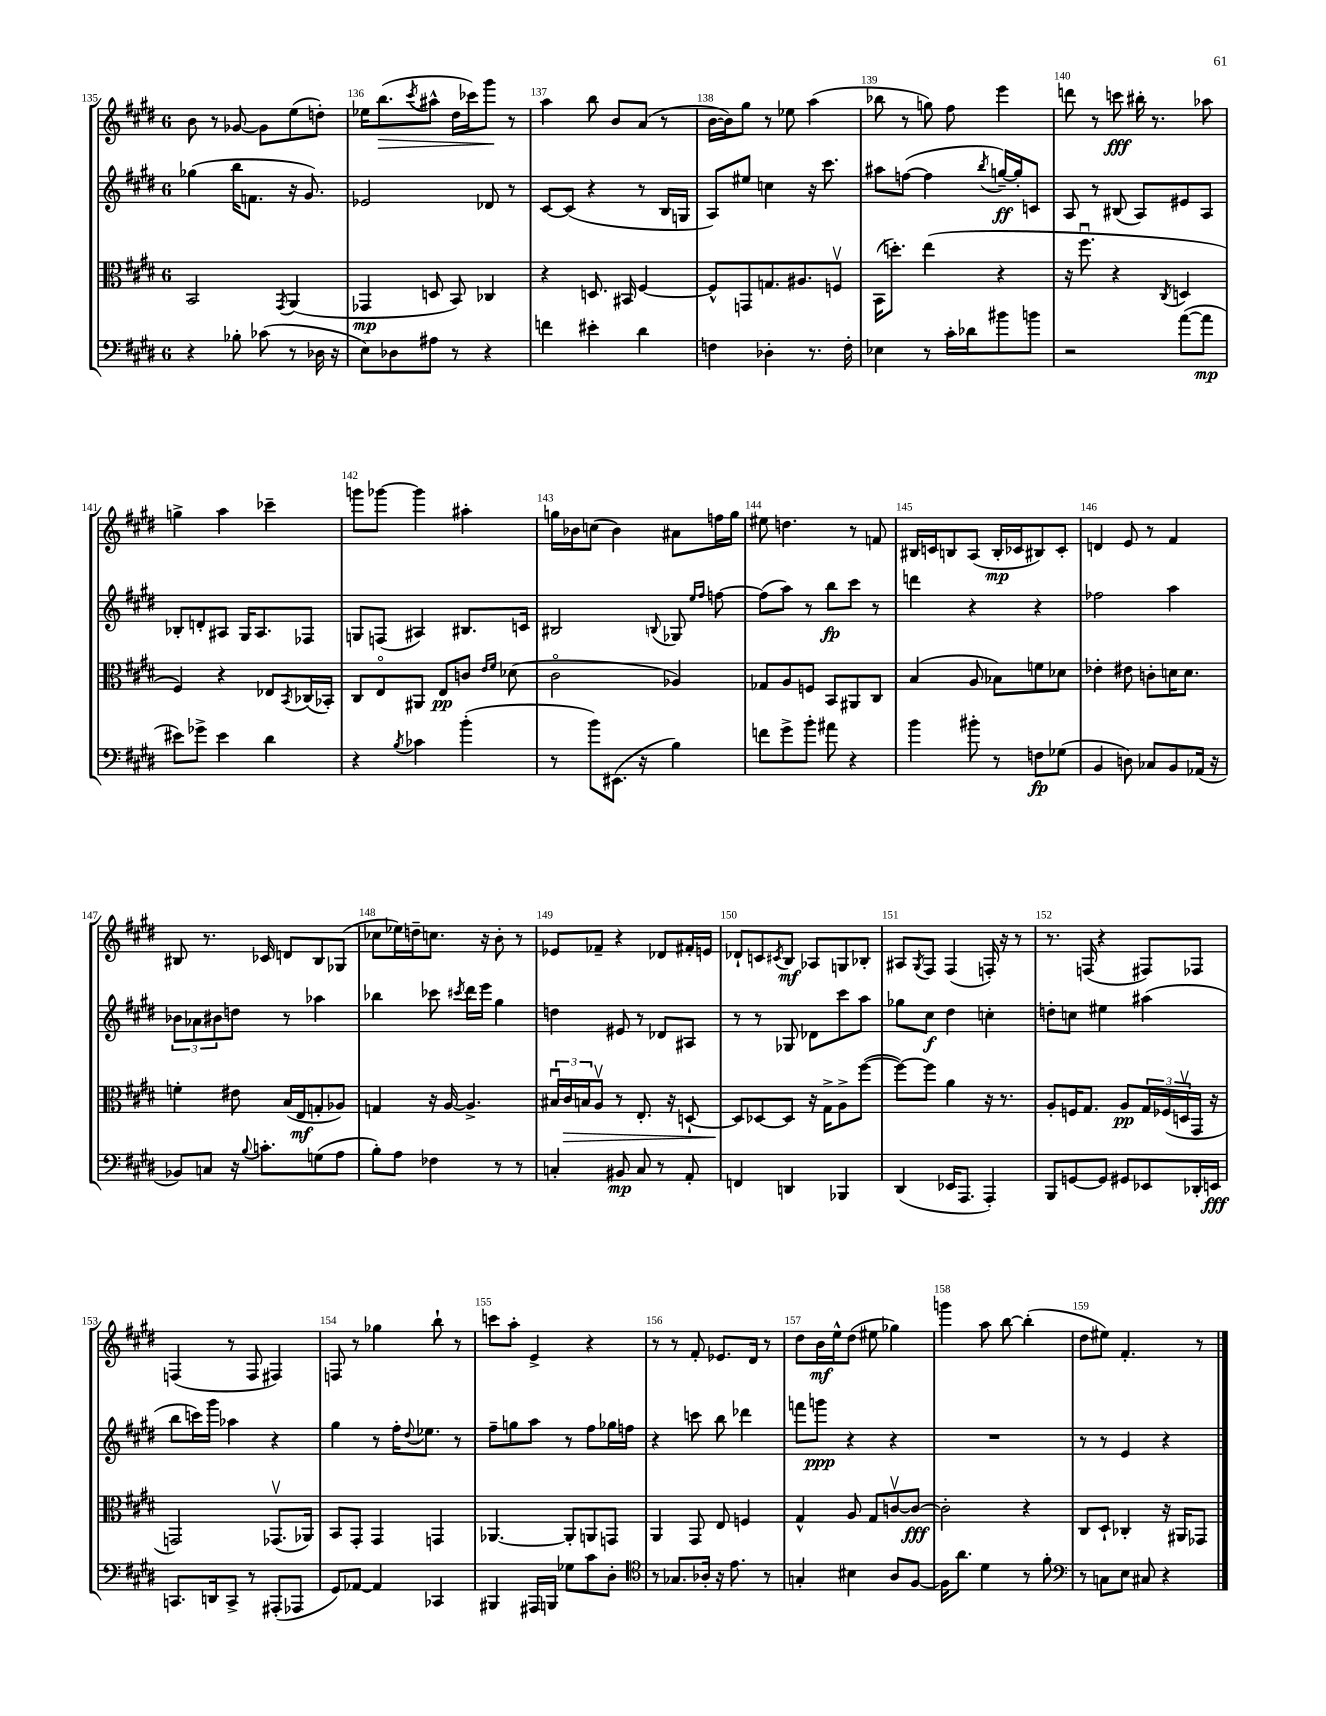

**kern	**dynam	**kern	**dynam	**kern	**dynam	**kern	**dynam
*part4	*part4	*part3	*part3	*part2	*part2	*part1	*part1
*staff4	*staff4	*staff3	*staff3	*staff2	*staff2	*staff1	*staff1
*clefF4	*	*clefC3	*	*clefG2	*	*clefG2	*
*k[f#c#g#d#]	*	*k[f#c#g#d#]	*	*k[f#c#g#d#]	*	*k[f#c#g#d#]	*
*M6/8	*	*M6/8	*	*M6/8	*	*M6/8	*
=135	=135	=135	=135	=135	=135	=135	=135
4r	.	2BB/	.	(4gg-X\	.	8b\	.
.	.	.	.	.	.	8r	.
8B-X'\	.	.	.	16bb\KL	.	[8g-X/	.
.	.	.	.	8.fn\J	.	.	.
(8c-X\	.	.	.	.	.	8g-\L]	.
.	.	8qGG#/	.	.	.	.	.
8r	.	(4AA/	.	16r	.	(8ee\	.
.	.	.	.	8.g#/)	.	.	.
16D-X\	.	.	.	.	.	8ddn'\J)	.
16r	.	.	.	.	.	.	.
=136	=136	=136	=136	=136	=136	=136	=136
8E\L)	.	4GG-X/	mp	2e-X/	.	16ee-X\KL	.
!	!	!	!	!	!	!	!LO:HP:b
.	.	.	.	.	.	(8.bb\	>
8D-X\	.	.	.	.	.	.	.
.	.	.	.	.	.	8qccc#/	.
8A#X\J	.	8Dn/	.	.	.	8aa#X^^\J	.
8r	.	8BB/)	.	.	.	16dd#\LL	.
.	.	.	.	.	.	16ccc-X\J)	.
4r	.	4C-X/	.	8d-X/	.	8ggg#\J	.
.	.	.	.	8r	.	8r	]
=137	=137	=137	=137	=137	=137	=137	=137
4fn\	.	4r	.	[8c#/L	.	4aa\	.
.	.	.	.	(8c#/J]	.	.	.
4e#X'\	.	8.Dn/	.	4r	.	8bb\	.
.	.	.	.	.	.	8b/L	.
.	.	16BB#X/	.	.	.	.	.
4d#\	.	[4F#/	.	8r	.	(8a/J	.
.	.	.	.	16B/LL	.	8r	.
.	.	.	.	16Gn/JJ	.	.	.
=138	=138	=138	=138	=138	=138	=138	=138
4Fn\	.	8F#^^/L]	.	8A/L)	.	[16b\LL	.
.	.	.	.	.	.	16b\J])	.
.	.	8GGn/	.	8ee#X/J	.	8gg#\J	.
4D-X'\	.	8.Gn/	.	4ccn\	.	8r	.
.	.	.	.	.	.	8ee-X\	.
.	.	8.A#X/	.	.	.	.	.
8.r	.	.	.	16r	.	(4aa\	.
.	.	.	.	8.ccc#\	.	.	.
.	.	8Fnv/J	.	.	.	.	.
16F'\	.	.	.	.	.	.	.
=139	=139	=139	=139	=139	=139	=139	=139
4E-X\	.	(16BB\KL	.	8aa#X\L	.	8bb-X\	.
.	.	8.ddn'\J)	.	.	.	.	.
.	.	.	.	([8ffn\J	.	8r	.
8r	.	(4ee\	.	4ff\]	.	8ggn\)	.
16c#'\LL	.	.	.	.	.	8ff#\	.
16d-X\J	.	.	.	.	.	.	.
.	.	.	.	8qbb/	.	.	.
8b#X\	.	4r	.	[16ggn~/LL)	ff	4eee\	.
.	.	.	.	16gg'/J]	.	.	.
8bn\J	.	.	.	8cn/J	.	.	.
=140	=140	=140	=140	=140	=140	=140	=140
2r	.	16r	.	8A/	.	8dddn\	.
.	.	8.ff#u\	.	.	.	.	.
.	.	.	.	8r	.	8r	.
.	.	4r	.	(8B#X/	.	8cccn\	fff
.	.	.	.	8A/L)	.	16bb#X'\	.
.	.	.	.	.	.	8.r	.
.	.	8qC#/	.	.	.	.	.
([8a\L	.	4Dn/	.	8e#X/	.	.	.
8a\J]	mp	.	.	8A/J	.	8aa-X\	.
!!LO:LB:g=z
=141	=141	=141	=141	=141	=141	=141	=141
8e#X\L)	.	4F#/)	.	8B-X'/L	.	4ggn^\	.
8g-X^\J	.	.	.	8dn'/	.	.	.
4e#\	.	4r	.	8A#X/J	.	4aa\	.
.	.	.	.	16G#/KL	.	.	.
.	.	.	.	8.A#/	.	.	.
4d#\	.	8E-X/L	.	.	.	4ccc-X~\	.
.	.	8qBB/	.	.	.	.	.
.	.	(16C-X/L	.	8F-X/J	.	.	.
.	.	16BB-X'/JJ)	.	.	.	.	.
=142	=142	=142	=142	=142	=142	=142	=142
4r	.	8C#/L	.	8Gn/L	.	8gggn\L	.
.	.	8E/	.	(8Fn/J	.	[8ggg-X\J	.
8qB/	.	.	.	.	.	.	.
4c-X\	.	8AA#X/J	.	4A#X/)	.	4ggg-\]	.
.	.	8E/L	pp	.	.	.	.
(4b'\	.	8cn/J	.	8.B#X/L	.	4aa#X'\	.
.	.	16qqe/LL	.	.	.	.	.
.	.	16qqf#/JJ	.	.	.	.	.
.	.	(8d-X\	.	.	.	.	.
.	.	.	.	16cn/Jk	.	.	.
=143	=143	=143	=143	=143	=143	=143	=143
8r	.	2c#\	.	2B#X/	.	16ggn\LL	.
.	.	.	.	.	.	16b-X\J	.
8b\L)	.	.	.	.	.	(8ccn\J	.
(8.EE#X\J	.	.	.	.	.	4b-\)	.
16r	.	.	.	.	.	.	.
.	.	.	.	8qqBn/	.	.	.
4B\)	.	4A-X/)	.	8G-X/	.	8a#X\L	.
.	.	.	.	16qqee/LL	.	.	.
.	.	.	.	16qqff#/JJ	.	.	.
.	.	.	.	[8ffn\	.	16ffn\L	.
.	.	.	.	.	.	16gg\JJ	.
=144	=144	=144	=144	=144	=144	=144	=144
8fn\L	.	8G-X/L	.	(8ff\L]	.	8ee#X\	.
8g#^\	.	8A/	.	8aa\J)	.	4.ddn\	.
8b'\J	.	8Fn/J	.	8r	.	.	.
8a#X\	.	8BB/L	.	8bb\L	fp	.	.
4r	.	8AA#X/	.	8ccc#\J	.	8r	.
.	.	8C#/J	.	8r	.	8fn/	.
=145	=145	=145	=145	=145	=145	=145	=145
4b\	.	(4B/	.	4dddn\	.	16B#X/LL	.
.	.	.	.	.	.	16cn/J	.
.	.	.	.	.	.	8Bn/	.
8b#X'\	.	8A/	.	4r	.	(8A/J	.
8r	.	8B-X\L)	.	.	.	16B'/LL	mp
.	.	.	.	.	.	16c-X/J	.
8Fn\L	fp	8fn\	.	4r	.	8B#X/)	.
(8G-X\J	.	8d-X\J	.	.	.	8c-'/J	.
=146	=146	=146	=146	=146	=146	=146	=146
4BB/	.	4e-X'\	.	2ff-X\	.	4dn/	.
8Dn\)	.	8e#X\	.	.	.	8e/	.
8C-X/L	.	8cn'\L	.	.	.	8r	.
8BB/	.	16dn\K	.	4aa\	.	4f#/	.
.	.	8.d\J	.	.	.	.	.
(16AA-X/Jk	.	.	.	.	.	.	.
16r	.	.	.	.	.	.	.
!!LO:LB:g=z
=147	=147	=147	=147	=147	=147	=147	=147
8BB-X/L)	.	4fn'\	.	12b-X\L	.	8B#X/	.
.	.	.	.	12a-X\	.	.	.
8Cn/J	.	.	.	.	.	8.r	.
.	.	.	.	12b#X\	.	.	.
16r	.	8e#X\	.	8ddn\J	.	.	.
8qqB/	.	.	.	.	.	.	.
8.cn'\L	.	.	.	.	.	16c-X/	.
.	.	(16B/LL	.	8r	.	8dn/L	.
.	.	16E/J	mf	.	.	.	.
(8Gn\	.	8Gn'/	.	4aa-X\	.	8B#/	.
8A\J	.	8A-X/J)	.	.	.	(8G-X/J	.
=148	=148	=148	=148	=148	=148	=148	=148
8B'\L)	.	4Gn/	.	4bb-X\	.	8cc-X\L	.
8A\J	.	.	.	.	.	16ee-X\L)	.
.	.	.	.	.	.	16ddn~\J	.
4F-X\	.	16r	.	8ccc-X\	.	8.ccn\J	.
.	.	[16A/	.	.	.	.	.
.	.	.	.	8qccc#X/	.	.	.
.	.	4.A^/]	.	16ddd#\LL	.	.	.
.	.	.	.	16eee\JJ	.	16r	.
8r	.	.	.	4gg#\	.	8b'\	.
8r	.	.	.	.	.	8r	.
=149	=149	=149	=149	=149	=149	=149	=149
4Cn'/	.	24B#Xu/LL	.	4ddn\	.	8e-X/L	.
!	!	!	!LO:HP:b	!	!	!	!
.	.	24c#/	>	.	.	.	.
.	.	24Bn/J	.	.	.	.	.
.	.	8Av/J	.	.	.	8f-X~/J	.
8BB#X/	mp	8r	.	8e#X/	.	4r	.
8C/	.	8.E'/	.	8r	.	.	.
8r	.	.	.	8d-X/L	.	8d-X/L	.
.	.	16r	.	.	.	.	.
8AA'/	.	[8Dn`/	.	8A#X/J	.	16f#X'/L	.
.	.	.	.	.	.	16en/JJ	.
=150	=150	=150	=150	=150	=150	=150	=150
4FFn/	.	8D/L]	.	8r	.	8d-X`/L	.
.	.	[8D-X/	]	8r	.	8cn/	.
.	.	.	.	.	.	8qc#X/	.
4DDn/	.	8D-/J]	.	8G-X/	.	8B/J	mf
.	.	16r	.	8d-X\L	.	8A-X/L	.
.	.	16G#^\KL	.	.	.	.	.
4BBB-X/	.	8A^\	.	8ccc#\	.	8Gn/	.
.	.	([8ff#\J	.	8aa\J	.	8B-X'/J	.
=151	=151	=151	=151	=151	=151	=151	=151
(4DD#/	.	8ff#\L_)	.	8gg-X\L	.	8A#X/L	.
.	.	.	.	.	.	8qG#/	.
.	.	8ff#\J]	.	8cc#\J	f	8F#/J	.
16EE-X/KL	.	4a\	.	4dd#\	.	(4F#/	.
8.AAA/J	.	.	.	.	.	.	.
4AAA'/)	.	16r	.	4ccn'\	.	16Fn'/)	.
.	.	8.r	.	.	.	16r	.
.	.	.	.	.	.	8r	.
=152	=152	=152	=152	=152	=152	=152	=152
8BBB/L	.	8A'/L	.	8ddn'\L	.	8.r	.
[8GGn/	.	16Fn/K	.	8ccn\J	.	.	.
.	.	8.G#/J	.	.	.	(16Fn/	.
8GG/J]	.	.	.	4ee#X\	.	4r	.
8GG#X/L	.	8A/L	pp	.	.	.	.
8EE-X/	.	24G#/L	.	(4aa#X\	.	8F#X/L)	.
.	.	(24F-X/	.	.	.	.	.
.	.	24Dnv/	.	.	.	.	.
16DD-X'/L	.	16GG#/JJ	.	.	.	8F-X/J	.
16EEn/JJ	fff	16r	.	.	.	.	.
!!LO:LB:g=z
=153	=153	=153	=153	=153	=153	=153	=153
8.CCn/L	.	2GGn/)	.	8bb\L	.	(4Fn/	.
.	.	.	.	16cccn\L)	.	.	.
16DDn/k	.	.	.	16ggg#\JJ	.	.	.
8CC^/J	.	.	.	4aa-X\	.	8r	.
8r	.	.	.	.	.	8F/	.
(8AAA#X'/L	.	(8.GG-Xv/L	.	4r	.	4F#X/)	.
8AAA-X/J	.	.	.	.	.	.	.
.	.	16AA-X/Jk)	.	.	.	.	.
=154	=154	=154	=154	=154	=154	=154	=154
8GG#/L)	.	8BB/L	.	4gg#\	.	8Fn/	.
[8AA-X/J	.	8GG#'/J	.	.	.	8r	.
4AA-/]	.	4GG#/	.	8r	.	4gg-X\	.
.	.	.	.	16ff#'\KL	.	.	.
.	.	.	.	8qqdd#/	.	.	.
.	.	.	.	8.ee-X\J	.	.	.
4CC-X/	.	4GGn/	.	.	.	8bb`\	.
.	.	.	.	8r	.	8r	.
=155	=155	=155	=155	=155	=155	=155	=155
4BBB#X/	.	[4.AA-X/	.	8ff#~\L	.	8cccn\L	.
.	.	.	.	8ggn\	.	8aa'\J	.
16AAA#X/LL	.	.	.	8aa\J	.	4e^/	.
16BBBn/JJ	.	.	.	.	.	.	.
8G-X\L	.	8AA-'/L]	.	8r	.	.	.
8c#\	.	8AAn/	.	8ff#\L	.	4r	.
8D#'\J	.	8GGn/J	.	16gg-X\L	.	.	.
.	.	.	.	16ffn\JJ	.	.	.
=156	=156	=156	=156	=156	=156	=156	=156
*clefC4	*	*	*	*	*	*	*
8r	.	4AA/	.	4r	.	8r	.
8.G-X/L	.	.	.	.	.	8r	.
.	.	8GG#/	.	8cccn\	.	8f#'/	.
16A-X'/Jk	.	.	.	.	.	.	.
16r	.	8E/	.	8bb\	.	8.e-X/L	.
8.e\	.	.	.	.	.	.	.
.	.	4Fn/	.	4ddd-X\	.	.	.
.	.	.	.	.	.	16d#/Jk	.
8r	.	.	.	.	.	8r	.
=157	=157	=157	=157	=157	=157	=157	=157
4Gn'/	.	4G#^^/	.	8fffn\L	.	8dd#\L	.
.	.	.	.	8gggn\J	ppp	16b\L	mf
.	.	.	.	.	.	16ee^^\J	.
4B#X\	.	8A/	.	4r	.	(8dd#\J	.
.	.	8G#/L	.	.	.	8ee#X\	.
8A/L	.	[8cnv/	.	4r	.	4gg-X\)	.
[8F#/J	.	8c/J_	fff	.	.	.	.
=158	=158	=158	=158	=158	=158	=158	=158
16F#\KL]	.	2c'\]	.	2.r	.	4gggn\	.
8.a\J	.	.	.	.	.	.	.
4d#\	.	.	.	.	.	8aa\	.
.	.	.	.	.	.	[8bb\	.
8r	.	4r	.	.	.	(4bb'\]	.
8f#'\	.	.	.	.	.	.	.
=159	=159	=159	=159	=159	=159	=159	=159
*clefF4	*	*	*	*	*	*	*
8r	.	8C#/L	.	8r	.	8dd#\L	.
8Cn\L	.	8D#`/J	.	8r	.	8ee#X\J)	.
8E\J	.	4C-X'/	.	4e/	.	4.f#'/	.
8C#X/	.	.	.	.	.	.	.
4r	.	16r	.	4r	.	.	.
.	.	16AA#X/KL	.	.	.	.	.
.	.	8GG-X/J	.	.	.	8r	.
==	==	==	==	==	==	==	==
*-	*-	*-	*-	*-	*-	*-	*-
